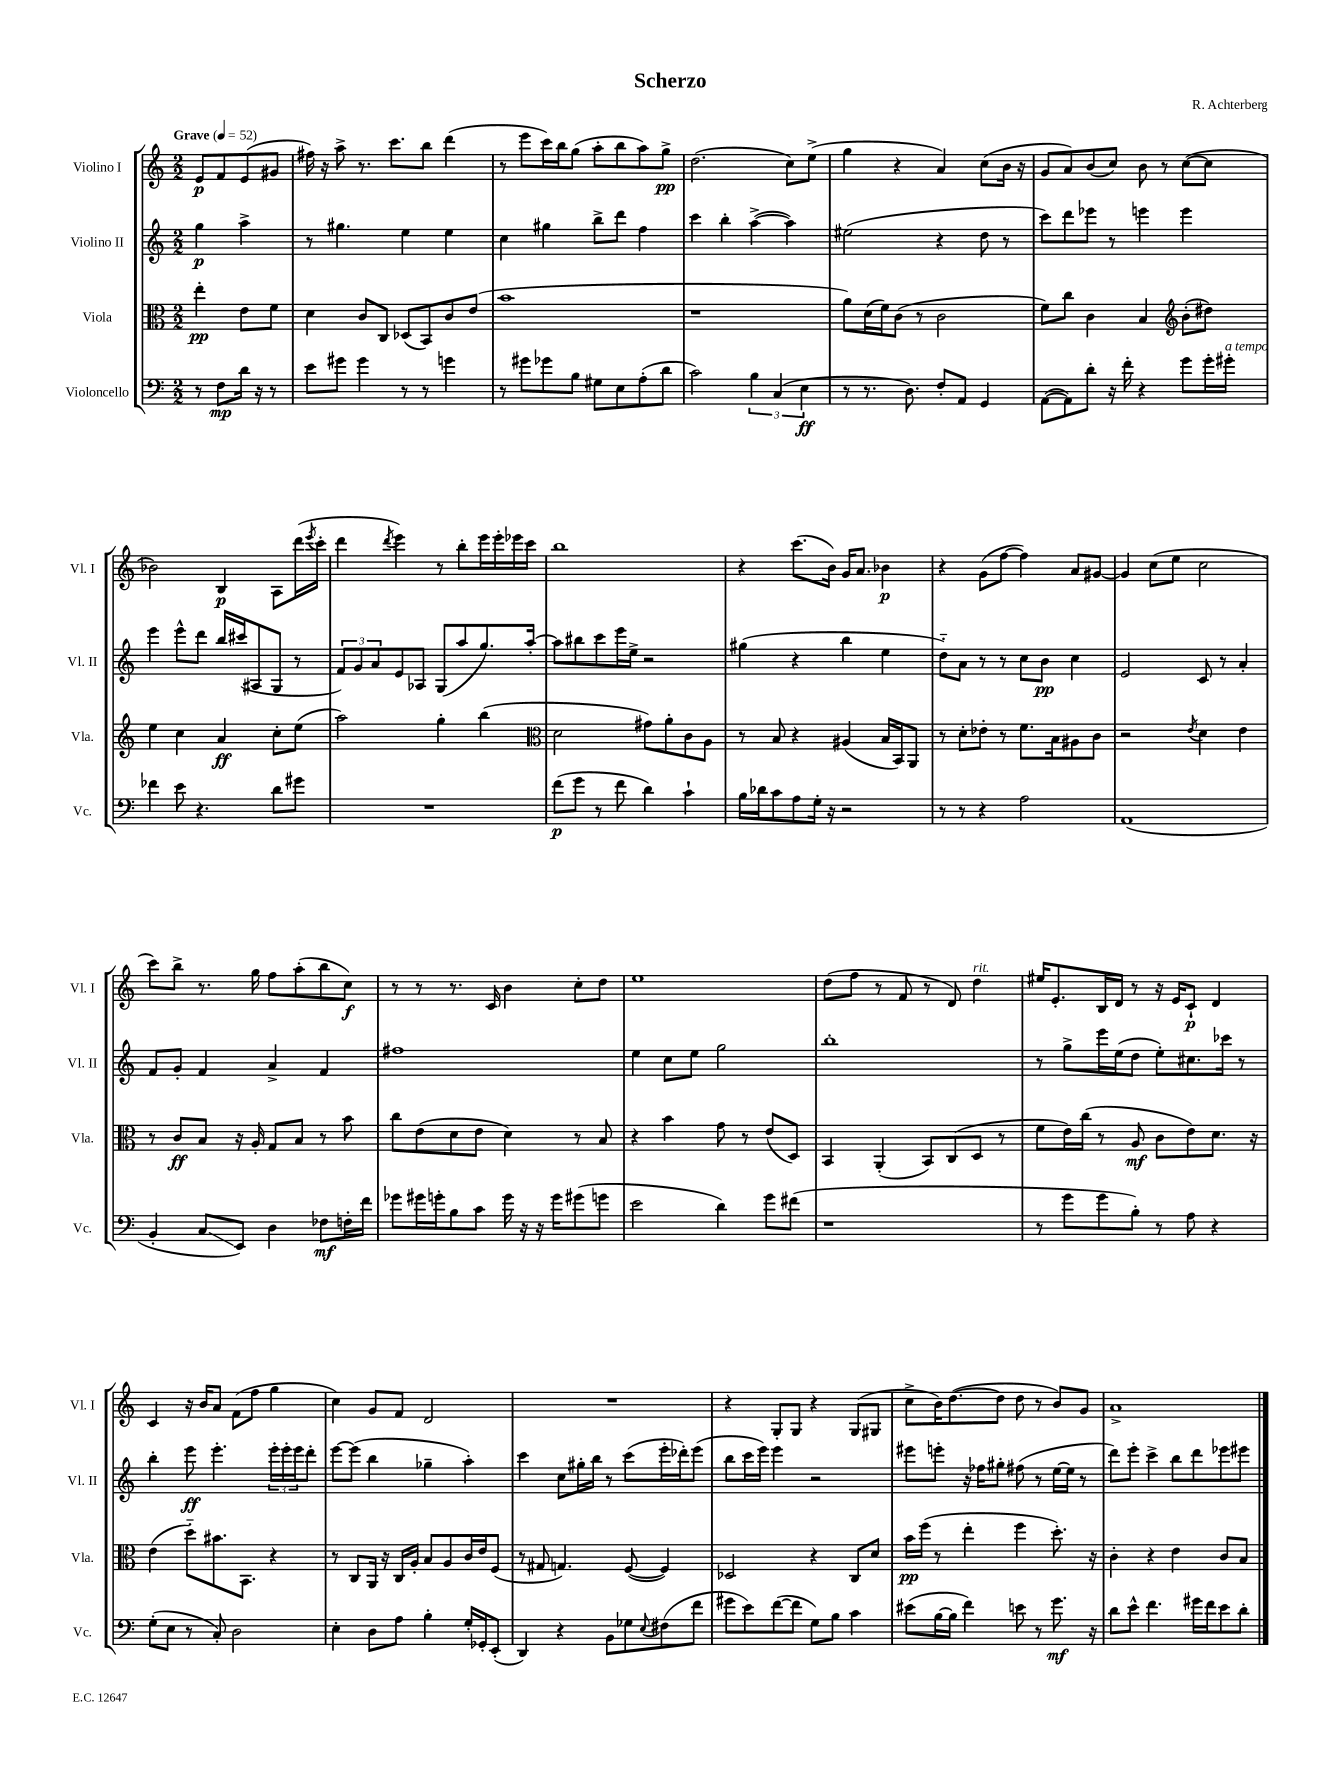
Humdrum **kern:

**kern	**kern	**kern	**kern
*staff4	*staff3	*staff2	*staff1
*clefF4	*clefC3	*clefG2	*clefG2
*k[]	*k[]	*k[]	*k[]
*M2/2	*M2/2	*M2/2	*M2/2
*MM52	*MM52	*MM52	*MM52
8r	4ee'	4gg	8e
8F	.	.	8f
16d	8e	4aa^	(8e
16r	.	.	.
8r	8f	.	8g#
=	=	=	=
8e	4d	8r	16ff#)
.	.	.	16r
8g#	.	4.gg#	8aa^
4g#	8c	.	8.r
.	8C	.	.
.	.	.	8.ccc
8r	(8D-	4ee	.
8r	8BB)	.	8bb
4g	8c	4ee	(4ddd
.	(8e	.	.
=	=	=	=
8r	1b	4cc	8r
8g#	.	.	8eee
8g-	.	4gg#	16ccc)
.	.	.	16bb
8B	.	.	(8gg
8G#	.	8bb^	8aa'
8E	.	8ddd	8bb
(8A'	.	4ff	8aa)
8d	.	.	8gg^
=	=	=	=
2c)	1r	4ccc	(2.dd
.	.	4bb'	.
6B	.	([4aa^	.
(6C	.	.	.
.	.	4aa])	8cc)
6E	.	.	.
.	.	.	(8ee^
=	=	=	=
8r	8a)	(2ee#	4gg
8.r	(16d	.	.
.	16f)	.	.
.	(8c	.	4r
8.D)	.	.	.
.	8r	.	.
8F'	2c	4r	4a)
8AA	.	.	.
4GG	.	8dd	(8cc
.	.	8r	16b
.	.	.	16r
=	=	=	=
([8AA	8f)	8ccc)	8g
8AA])	8cc	8ddd	8a)
8d'	4c	8eee-	(8b
16r	.	8r	8cc)
16f'	.	.	.
4r	4B	4eee	8b
.	.	.	8r
*	*clefG2	*	*
8g	(8b'	4eee	([8cc
16g'	8dd#)	.	8cc]
16g#'	.	.	.
=	=	=	=
4f-	4ee	4eee	2b-)
8e	4cc	8eee^^	.
4.r	.	8ddd	.
.	4a	16bb	4B
.	.	(16ccc#	.
.	.	8A#	.
8d	8cc'	8G	8A
8g#	(8ee	8r	(16ddd
.	.	.	8qeee
.	.	.	16ccc'
=	=	=	=
1r	2aa)	12f)	4ddd
.	.	12g	.
.	.	12a	.
.	.	.	8qddd
.	.	8e	4eee)
.	.	8A-	.
.	4gg'	(8G	8r
.	.	8aa	8bb'
.	(4bb	8.gg)	16eee
.	.	.	16eee'
.	.	.	16eee-
.	.	[16aa'	16ccc
=	=	=	=
*	*clefC3	*	*
(8f	2d	8aa]	1bb
8g	.	8bb#	.
8r	.	8ccc	.
8f	.	16eee	.
.	.	16ee^	.
4d)	8g#)	2r	.
.	8a'	.	.
4c`	8c	.	.
.	8A	.	.
=	=	=	=
16B	8r	(4gg#	4r
16d-	.	.	.
8c	8B	.	.
8A	4r	4r	(8.ccc
16G'	.	.	.
16r	.	.	16b)
2r	(4A#	4bb	16g
.	.	.	8.a
.	16B	4ee	4b-
.	16BB)	.	.
.	8AA	.	.
=	=	=	=
8r	8r	8dd'~)	4r
8r	8d'	8a	.
4r	8e-'	8r	(8g
.	8r	8r	[8ff
2A	8.f	8cc	4ff])
.	.	8b	.
.	16B	.	.
.	8A#	4cc	8a
.	8c	.	[8g#
=	=	=	=
(1AA	2r	2e	4g#]
.	.	.	(8cc
.	.	.	8ee
.	8qe	.	.
.	4d	8c	2cc
.	.	8r	.
.	4e	4a'	.
=	=	=	=
4BB'	8r	8f	8ccc)
.	8c	8g'	8bb^
8C	8B	4f	8.r
8EE)	16r	.	.
.	16A'	.	16gg
4D	8G	4a^	8ff
.	8B	.	(8aa'
8F-	8r	4f	8bb
16F'	8b	.	8cc)
16f	.	.	.
=	=	=	=
8g-	8cc	1ff#	8r
16g#	(8e	.	8r
16g'	.	.	.
8B	8d	.	8.r
8c	8e	.	.
.	.	.	16c
16g	4d)	.	4b
16r	.	.	.
16r	.	.	.
16g	.	.	.
(8g#	8r	.	8cc'
8g	8B	.	8dd
=	=	=	=
2e	4r	4ee	1ee
.	4b	8cc	.
.	.	8ee	.
4d)	8g	2gg	.
.	8r	.	.
8g	(8e	.	.
(8f#	8D)	.	.
=	=	=	=
1r	4BB	1bb'	(8dd
.	.	.	8ff
.	(4AA'	.	8r
.	.	.	8f
.	8BB)	.	8r
.	(8C	.	8d)
.	8D	.	4dd
.	8r	.	.
=	=	=	=
8r	8f	8r	16ee#
.	.	.	8.e'
8g	16e)	8gg^	.
.	(16cc	.	.
8g	8r	16eee	16B
.	.	(16ee	16d
8B')	8A	8dd	8r
8r	8c	8ee')	16r
.	.	.	16e
8A	8e)	8.cc#	8c`
4r	8.d	.	4d
.	.	16ccc-	.
.	.	8r	.
.	16r	.	.
=	=	=	=
(8G'	(4e	4bb'	4c
8E	.	.	.
8r	8dd'~)	8eee	16r
.	.	.	16b
8C')	8.b#	4.eee'	8a
2D	.	.	(8f
.	8.BB	.	.
.	.	.	8ff
.	4r	24eee'	4gg
.	.	24eee'	.
.	.	24eee	.
.	.	8ddd'	.
=	=	=	=
4E'	8r	[8eee	4cc)
.	8C	(8eee]	.
8D	16AA	4bb	8g
.	16r	.	.
8A	16C	.	8f
.	16A'	.	.
4B'	8B	4gg-~	2d
.	8A	.	.
16G'	16c	4aa')	.
16GG-'	16e	.	.
(8EE'	(8F	.	.
=	=	=	=
4DD)	8r	4ccc	1r
.	8G#	.	.
4r	4.G)	8cc	.
.	.	16gg#'	.
.	.	16bb	.
8BB	.	8r	.
8G-	([8F	(8ccc	.
8qqE	.	.	.
(8F#	4F])	16eee'	.
.	.	16ddd-')	.
8f	.	(8eee	.
=	=	=	=
8g#	2D-	8bb	4r
8e)	.	16ccc	.
.	.	16eee)	.
([8f	.	4eee	8G'
8f]	.	.	8G
8G)	4r	2r	4r
8B	.	.	.
4c	8C	.	(8G
.	8d	.	8G#
=	=	=	=
(8e#	16b	8eee#	8cc^
.	(16ff	.	.
[16B	8r	8eee'	16b)
16B]	.	.	([8.dd
4f)	4ee'	16r	.
.	.	16ff-	.
.	.	8gg#'	8dd]
8e	4ff	(8ff#	8dd
8r	.	8r	8r
8.g	8.dd')	[16ee	8b)
.	.	16ee]	.
.	.	8r	8g
16r	16r	.	.
=	=	=	=
8d	4c'	8ddd)	1a^
8e^^	.	8eee'	.
4.f	4r	4ccc^	.
.	4e	8bb	.
16g#	.	8ddd	.
16f	.	.	.
8e	8c	8eee-	.
8d'	8B	8eee#	.
==	==	==	==
*-	*-	*-	*-
